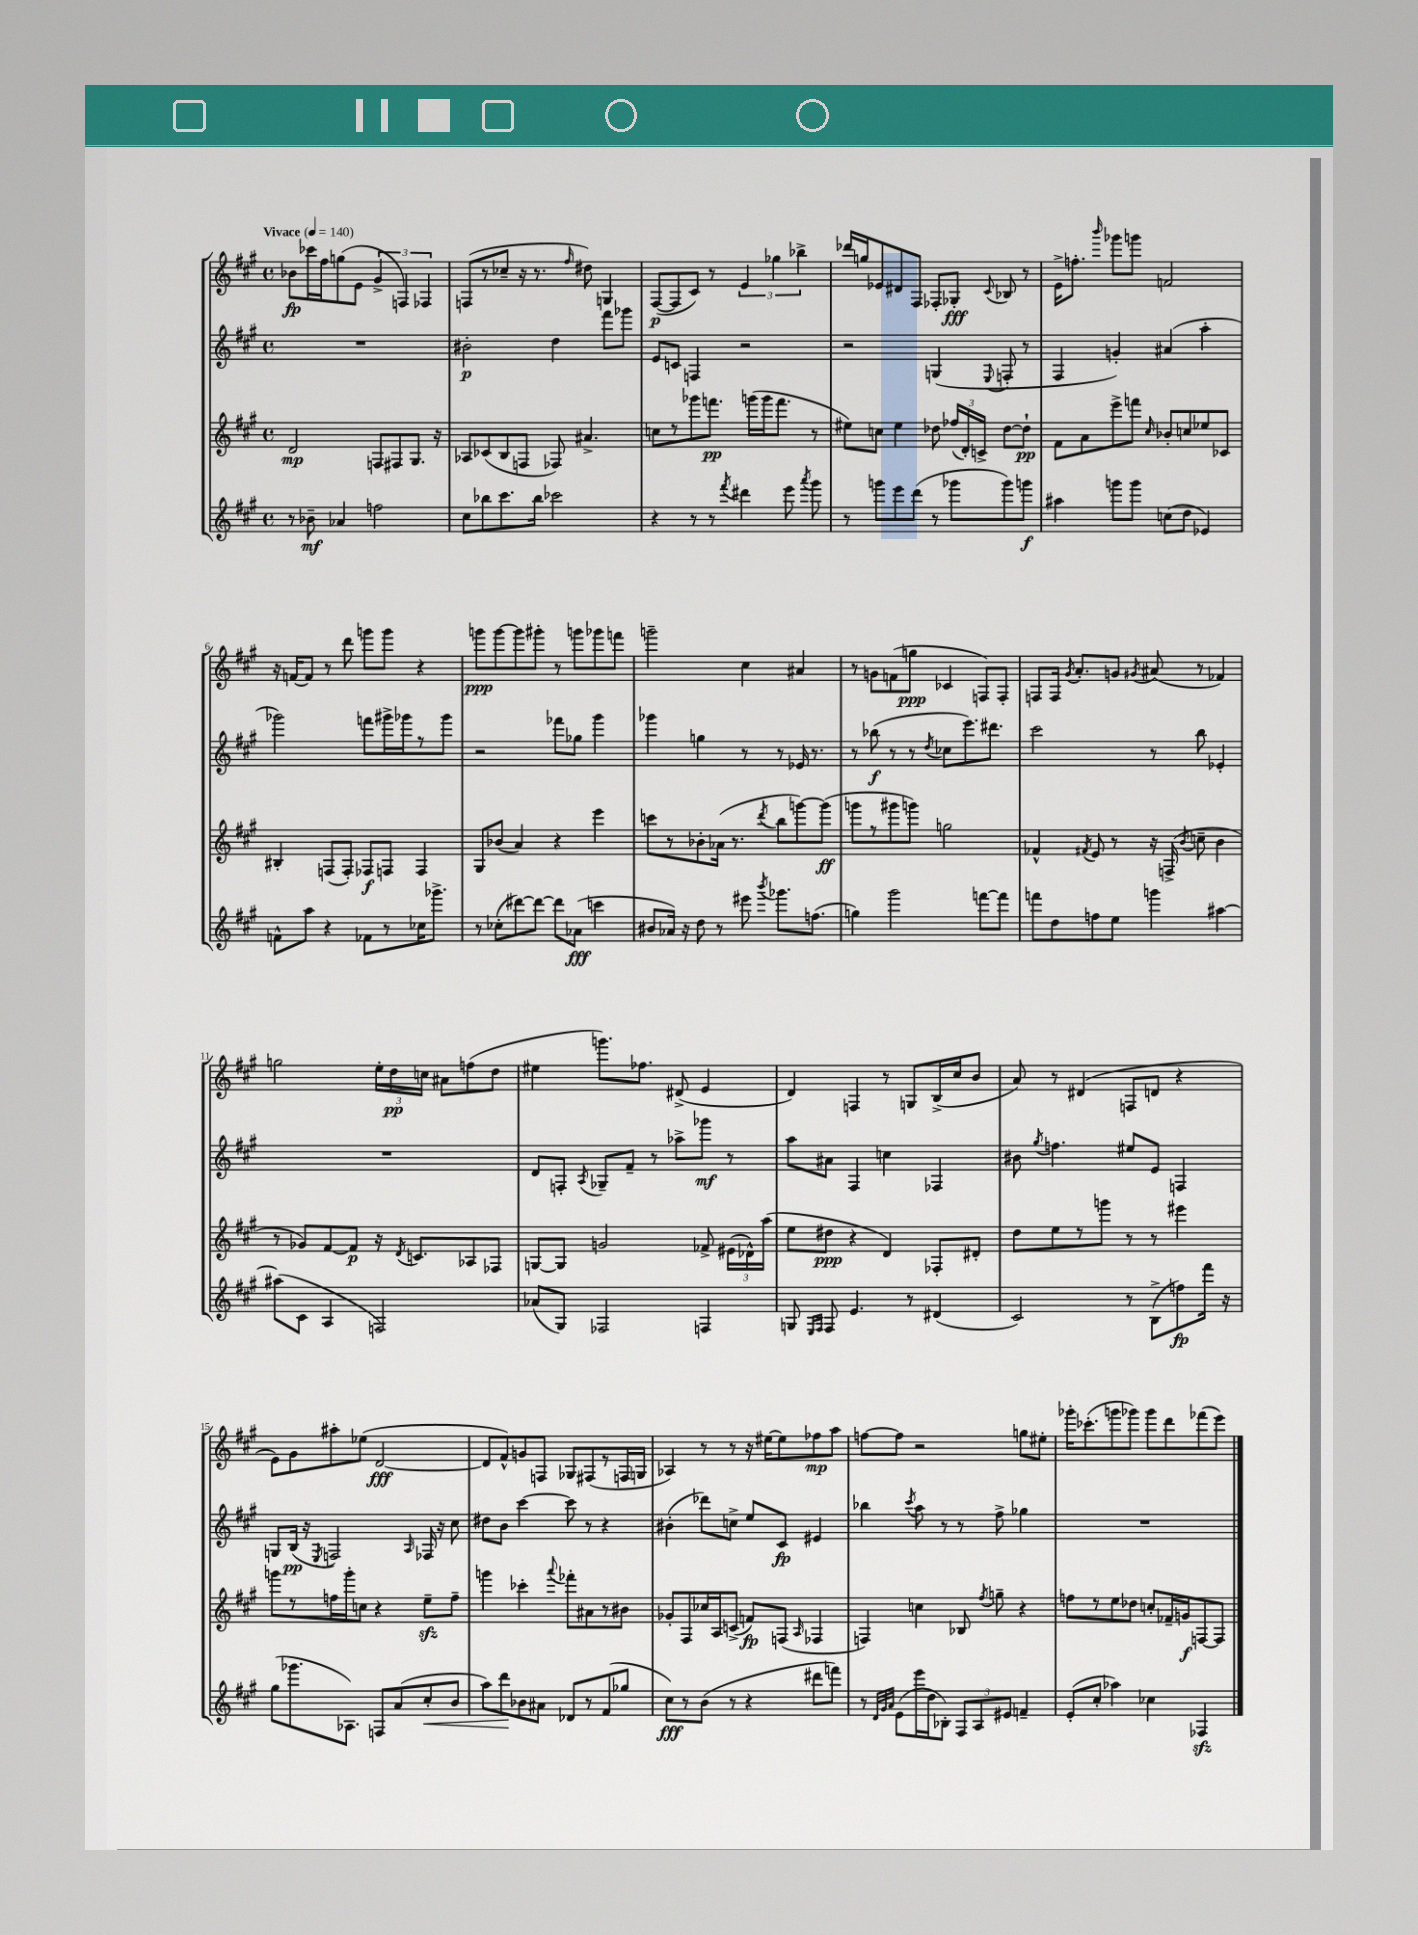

**kern	**kern	**kern	**kern
*staff4	*staff3	*staff2	*staff1
*clefG2	*clefG2	*clefG2	*clefG2
*k[f#c#g#]	*k[f#c#g#]	*k[f#c#g#]	*k[f#c#g#]
*M4/4	*M4/4	*M4/4	*M4/4
*met(c)	*met(c)	*met(c)	*met(c)
*MM140	*MM140	*MM140	*MM140
8r	2d/	1r	8b-\L
8b-~\	.	.	16ccc-\L
.	.	.	16ff#\J
4a-/	.	.	(8gg\
.	.	.	8e\J
2ff\	8F/L	.	6g#^/
.	8F#/	.	.
.	.	.	6F/)
.	8.G#/J	.	.
.	.	.	6F-/
.	16r	.	.
=	=	=	=
8cc#\L	8A-/L	2b#'\	(8F/L
8bb-\	(8c-/	.	8r
8.ccc#\	8B/	.	8cc-~/J
.	8F/J	.	16r
16bb-\Jk	.	.	8.r
2ccc-\	8F-/)	4dd\	.
.	.	.	16qqff#/
.	4.a#^/	.	8dd#\)
.	.	8fff#\L	4G/
.	.	8ggg-\J	.
=	=	=	=
4r	8cc\L	8e/L	([8F#/L
.	8r	8c/J	8F#/]
8r	8ggg-\	4F/	8c#/J)
8r	8.fff\J	.	8r
8qfff#/	.	.	.
4ddd#\	.	2r	6e/
.	(16ggg\LL	.	.
.	16ggg\J	.	.
.	.	.	6gg-\
.	8.fff\J	.	.
8eee\	.	.	.
.	.	.	6bb-^\
8qaaa/	.	.	.
8ggg#\	8r	.	.
=	=	=	=
8r	8ee#\L)	2r	16ddd-/LL
.	.	.	16gg/J
8ggg\L	8cc\J	.	8e-/
8eee\	4ee#\	.	8d#/
(8ddd\J	.	.	8F#/J
8r	8dd-\	(4G/	8F-'/L
8ggg-\L	(24ff-/LL	.	8G-'/J
.	24d'/)	.	.
.	24c^/JJ	.	.
.	.	8qqE/	8qqc#/
8ggg-\)	[8dd-\L	8F'/	8B-/
8ggg\J	8dd-`\]J	8r	8r
=	=	=	=
4aa#\	8f#\L	4F#/	16e^\LK
.	.	.	8.ff'\J
.	8a\	.	.
.	.	.	16qqbbb/
8ggg\L	8eee^\	4g'/)	8ggg-\L
8ggg\J	8fff\J	.	8ggg\J
.	16qqcc#/	.	.
(8cc\L	8b-'/L	(4a#/	2f/
8dd\J	8cc/	.	.
4e-/)	8ee-/	4aa'\	.
.	8c-/J	.	.
=	=	=	=
8f^^\L	4B#'/	2ggg-\)	16r
.	.	.	[16f/LK
8aa\J	.	.	8f/]J
4r	(8F/L	.	8r
.	8F'/J)	.	8ddd\
8f-\L	8F-/L	8fff\L	8ggg\L
8r	8F/J	16ggg#^\L	8ggg\J
.	.	16ggg-\J	.
16cc-\K	4F/	8r	4r
8.ggg-^\J	.	.	.
.	.	8ggg-\J	.
=	=	=	=
8r	8G#/L	2r	8ggg\L
(8cc-'\L	(8b-/J	.	[8ggg\
[8ddd#\)	4a/)	.	8ggg\]
8ddd#\_J	.	.	8ggg#'\J
8ddd#\]L	4r	8fff-\L	8r
(8a-\J	.	8gg-\J	8ggg\L
4ccc\	4eee\	4ggg#\	8ggg-\
.	.	.	8fff\J
=	=	=	=
8b#/L	8ccc\L	4ggg-\	2ggg~\
16a-/Jk)	8r	.	.
16r	.	.	.
8dd\	8b-'\	4gg\	.
8r	(16a-\Jk	.	.
.	8.r	.	.
8eee#\	.	8r	4cc#\
8qbbb/	8qddd/	.	.
8.ggg-\L	8bb\L	8r	.
.	[8ggg\)	16e-/	4a#/
(8.ff\J	.	8.r	.
.	(8ggg\]J	.	.
=	=	=	=
4gg\)	8ggg\L	8r	8r
.	8r	(8bb-\	8g\L
2ggg#\	8ggg#\	8r	(8f\
.	8ggg\J)	8r	8gg\J
.	.	8qdd/	.
.	2gg\	8cc-\L	4c-/
.	.	8.eee\)	.
[8fff\L	.	.	8F/L)
.	.	8.ddd#\J	.
8fff\]J	.	.	8F'/J
=	=	=	=
8fff\L	4f-^^/	2ccc#\	8F/L
8dd\	.	.	16F/Jk
.	.	.	8qg#/
.	.	.	8.a'/L
.	8qf#/	.	.
8ff\	8e/	.	.
8ee\J	8r	.	8g/J
.	.	.	8qg#/
4ggg\	16r	8r	(8a#/
.	(16F^/	.	.
.	8qb/	.	.
.	8cc~\	8bb\	8r
[4aa#\	4b\	4e-'/	4f-/)
=	=	=	=
(8aa#\]L	8r	1r	2gg\
8c#\J	8g-/L)	.	.
4A/	[8f#/	.	.
.	8f#/]J	.	.
2F/)	16r	.	24ee'\LL
.	.	.	24dd\
.	8qd/	.	.
.	8.c/L	.	.
.	.	.	24cc\JJ
.	.	.	8a#\L
.	8A-/	.	(8ff\
.	8F-/J	.	8dd\J
=	=	=	=
(8a-/L	[8G/L	8d/L	4ee#\
8G#/J)	8G/]J	8F'/J	.
.	.	8qA/	.
2F-/	2g/	8G-~/L	8.ggg\L)
.	.	8f#~/J	.
.	.	.	8.ff-\J
.	.	8r	.
.	.	8aa-^\L	(8d#^/
4F/	8f-^/	8ggg-\J	4e/
.	(24e#\LL	8r	.
.	24d-^^\)	.	.
.	(24aa\JJ	.	.
=	=	=	=
8G/	8ee\L	8aa\L	4d/)
16qqE/LL	.	.	.
16qqF#/JJ	.	.	.
8F#/	8dd#\J	8a#\J	.
4.e/	4r	4F#/	4F/
.	4d/)	4cc\	8r
8r	.	.	8G/L
(4d#/	8F-'/L	4F-/	(16B^/L
.	.	.	16cc#/J
.	8d#'/J	.	8b/J
=	=	=	=
2c#/)	8dd\L	8b#\	8a/)
.	.	8qgg#/	.
.	8ee\	4.ff\	8r
.	8r	.	(4d#/
.	8ggg\J	.	.
8r	8r	8ee#/L	8F/L
(8B^\L	8r	8e/J	8d/J
8ff\)	4eee#\	4F/	4r
16fff#\Jk	.	.	.
16r	.	.	.
=	=	=	=
(8gg#\L	8ggg\L	8G/L	8e\L)
8.ggg-\	8r	(16B/Jk	8g#\
.	.	16r	.
.	.	8qE/	.
.	16ff\L	2F/)	8aa#'\
8.A-\J)	16ggg'\J	.	.
.	8cc\J	.	(8ee-\J
8F/L	4r	.	[2d/
(8a/	.	.	.
.	.	16qqA/	.
8cc#'/	8ee~\L	16F-/	.
.	.	16r	.
8b/J	8ff~\J	8cc#\	.
=	=	=	=
8aa\L)	4ggg\	8dd#\L	8d/]L
8ddd\	.	8b\J	8f#^^/)
8b-\	4ccc-'\	[4ccc#\	8g/
8a#\J	.	.	8F/J
.	8qqaaa/	.	.
8d-/L	8fff-'\L	8ccc#\]	8G-/L
8r	8a#\	8r	(8F#/
(8f#/	8r	4r	8r
8gg-/J	8b#\J	.	16F/L
.	.	.	16G/JJ
=	=	=	=
8cc#\L)	8g-'/L	(4b#'\	4A-/)
8r	8F#/	.	.
(8b\J	16cc-/L	8ddd-\L)	8r
.	16A/J	.	.
8r	(8c^/J	8cc^\J	8r
4r	8f/L)	8ee/L	16r
.	.	.	[16ee#\LK
.	(8F/J	8c#/J	8ee#\]
.	16qqA/	.	.
8ddd#\L	4F-/	4e#/	8ff-\
8fff\J)	.	.	8aa\J
=	=	=	=
8r	4F/)	4bb-\	[8ff\L
32qqd/LLL	.	.	.
32qqg#/	.	.	.
32qqa/JJJ	.	.	.
(8e\L	.	.	8ff\]J
.	.	8qccc#/	.
16eee\L	4cc\	8aa\	2r
16dd\J	.	.	.
8B-'\J)	.	8r	.
12F#/L	8B-/	8r	.
12A/	.	.	.
.	8qff#/	.	.
.	8gg~\	8ff#^\	.
12e#/J	.	.	.
4f~/	4r	4gg-\	8gg\L
.	.	.	8ee#'\J
=	=	=	=
(8e'/L	8ff\L	1r	16ggg-'\LK
.	.	.	(8.ccc-'\
8cc#'/J	8r	.	.
4aa-\)	8ee\	.	8ggg\
.	8dd-\J	.	8ggg-\J)
4cc-\	8cc'/L	.	8ggg-\L
.	16f-~/L	.	8ddd\
.	16g/J	.	.
4F-/	[8F/	.	(8fff-\
.	8F/]J	.	8eee\J)
==	==	==	==
*-	*-	*-	*-
